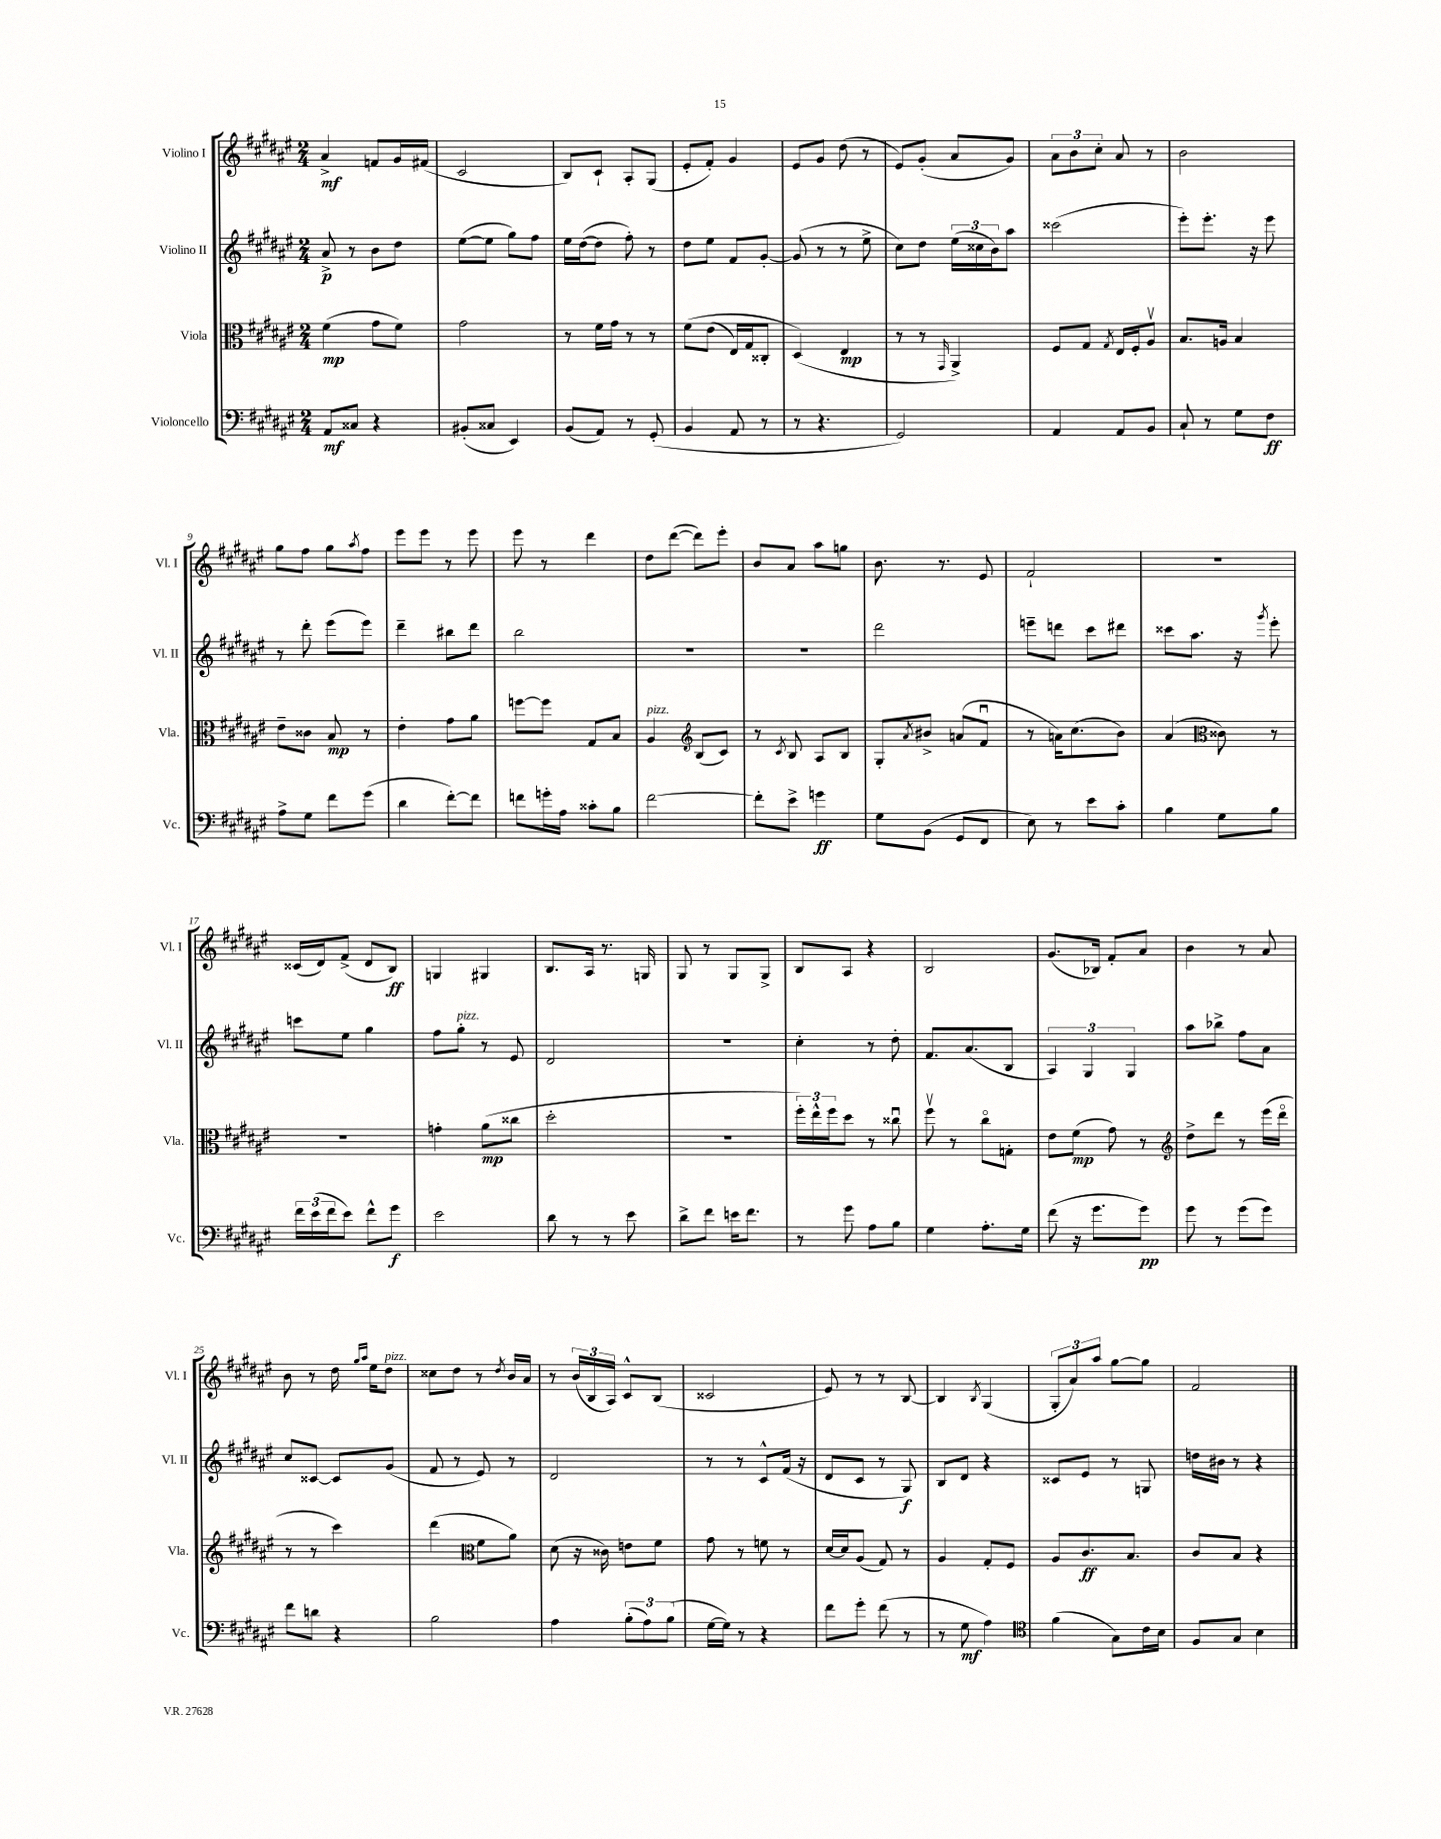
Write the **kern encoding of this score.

**kern	**dynam	**kern	**dynam	**kern	**dynam	**kern	**dynam
*part4	*part4	*part3	*part3	*part2	*part2	*part1	*part1
*staff4	*staff4	*staff3	*staff3	*staff2	*staff2	*staff1	*staff1
*I"Violoncello	*	*I"Viola	*	*I"Violino II	*	*I"Violino I	*
*I'Vc.	*	*I'Vla.	*	*I'Vl. II	*	*I'Vl. I	*
*clefF4	*	*clefC3	*	*clefG2	*	*clefG2	*
*k[f#c#g#d#a#e#]	*	*k[f#c#g#d#a#e#]	*	*k[f#c#g#d#a#e#]	*	*k[f#c#g#d#a#e#]	*
*M2/4	*	*M2/4	*	*M2/4	*	*M2/4	*
=1	=1	=1	=1	=1	=1	=1	=1
8AA#/L	mf	(4f#\	mp	8a#^/	p	4a#^/	mf
8C##X/J	.	.	.	8r	.	.	.
4r	.	8g#\L	.	8b\L	.	8fn/L	.
.	.	8f#\J)	.	8dd#\J	.	16g#/L	.
.	.	.	.	.	.	(16f#X/JJ	.
=2	=2	=2	=2	=2	=2	=2	=2
(8BB#X'/L	.	2g#\	.	([8ee#\L	.	2c#/	.
8C##X/J	.	.	.	8ee#\J]	.	.	.
4EE#/)	.	.	.	8gg#\L)	.	.	.
.	.	.	.	8ff#\J	.	.	.
=3	=3	=3	=3	=3	=3	=3	=3
(8BB/L	.	8r	.	16ee#\LL	.	8B/L)	.
.	.	.	.	([16dd#\J	.	.	.
8AA#/J)	.	16f#\LL	.	8dd#\J]	.	8c#`/J	.
.	.	16g#\JJ	.	.	.	.	.
8r	.	8r	.	8ff#'\)	.	8A#'/L	.
(8GG#'/	.	8r	.	8r	.	(8G#/J	.
=4	=4	=4	=4	=4	=4	=4	=4
4BB/	.	(8f#\L	.	8dd#\L	.	8e#'/L	.
.	.	(8e#\J	.	8ee#\J	.	8f#'/J)	.
8AA#/	.	16E#/LL)	.	8f#/L	.	4g#/	.
.	.	16G#/J	.	.	.	.	.
8r	.	8C##X'/J	.	[8g#'/J	.	.	.
=5	=5	=5	=5	=5	=5	=5	=5
8r	.	(4D#/)	.	(8g#/]	.	8e#/L	.
4.r	.	.	.	8r	.	8g#/J	.
.	.	4E#/	mp	8r	.	(8dd#\	.
.	.	.	.	8ee#^\	.	8r	.
=6	=6	=6	=6	=6	=6	=6	=6
2GG#/)	.	8r	.	8cc#\L)	.	8e#/L)	.
.	.	8r	.	8dd#\J	.	(8g#'/J	.
.	.	16qqGG#/	.	.	.	.	.
.	.	4AA#^/)	.	(24ee#\LL	.	8a#/L	.
.	.	.	.	24cc##X\	.	.	.
.	.	.	.	24b\J)	.	.	.
.	.	.	.	8aa#\J	.	8g#/J)	.
=7	=7	=7	=7	=7	=7	=7	=7
4AA#/	.	8F#/L	.	(2ccc##X\	.	12a#\L	.
.	.	.	.	.	.	12b\	.
.	.	8G#/J	.	.	.	.	.
.	.	.	.	.	.	12cc#'\J	.
.	.	8qG#/	.	.	.	.	.
8AA#/L	.	16E#/LL	.	.	.	8a#/	.
.	.	16F#'/J	.	.	.	.	.
8BB/J	.	8A#v/J	.	.	.	8r	.
=8	=8	=8	=8	=8	=8	=8	=8
8C#`/	.	8.B/L	.	8eee#'\L)	.	2b\	.
8r	.	.	.	8.eee#'\J	.	.	.
.	.	16An/Jk	.	.	.	.	.
8G#\L	.	4B/	.	.	.	.	.
.	.	.	.	16r	.	.	.
8F#\J	ff	.	.	8eee#\	.	.	.
!!LO:LB:g=z
=9	=9	=9	=9	=9	=9	=9	=9
8A#^\L	.	8e#~\L	.	8r	.	8gg#\L	.
8G#\J	.	8c##X\J	.	8ddd#'\	.	8ff#\J	.
8f#\L	.	8B/	mp	(8eee#\L	.	8gg#\L	.
.	.	.	.	.	.	8qaa#/	.
(8g#\J	.	8r	.	8eee#\J)	.	8ff#\J	.
=10	=10	=10	=10	=10	=10	=10	=10
4d#\	.	4e#'\	.	4ddd#~\	.	8eee#\L	.
.	.	.	.	.	.	8eee#\J	.
[8f#'\L)	.	8g#\L	.	8bb#X\L	.	8r	.
8f#\J]	.	8a#\J	.	8ddd#\J	.	8eee#\	.
=11	=11	=11	=11	=11	=11	=11	=11
8fn\L	.	[8ffn\L	.	2bb\	.	8eee#\	.
16gn'\L	.	8ff\J]	.	.	.	8r	.
16A#\JJ	.	.	.	.	.	.	.
8c##X'\L	.	8G#/L	.	.	.	4ddd#\	.
8B\J	.	8B/J	.	.	.	.	.
=12	=12	=12	=12	=12	=12	=12	=12
!	!	!LO:TX:a:i:t=pizz.	!	!	!	!	!
[2f#\	.	4A#/	.	2r	.	8dd#\L	.
.	.	.	.	.	.	([8ddd#\J	.
*	*	*clefG2	*	*	*	*	*
.	.	(8B/L	.	.	.	8ddd#\L])	.
.	.	8c#/J)	.	.	.	8eee#'\J	.
=13	=13	=13	=13	=13	=13	=13	=13
8f#'\L]	.	8r	.	2r	.	8b/L	.
.	.	8qc#/	.	.	.	.	.
8e#^\J	.	8B/	.	.	.	8a#/J	.
4gn\	ff	8A#/L	.	.	.	8aa#\L	.
.	.	8B/J	.	.	.	8ggn\J	.
=14	=14	=14	=14	=14	=14	=14	=14
8G#\L	.	8G#'/L	.	2ddd#\	.	8.b\	.
.	.	8qa#/	.	.	.	.	.
(8BB\J	.	8b#X^/J	.	.	.	.	.
.	.	.	.	.	.	8.r	.
8GG#/L	.	(8an/L	.	.	.	.	.
8FF#/J	.	8f#u/J	.	.	.	8e#/	.
=15	=15	=15	=15	=15	=15	=15	=15
8E#\)	.	8r	.	8eeen~\L	.	2f#`/	.
8r	.	16an\KL)	.	8dddn\J	.	.	.
.	.	(8.cc#\	.	.	.	.	.
8e#\L	.	.	.	8ccc#\L	.	.	.
8c#'\J	.	8b\J)	.	8ddd#X\J	.	.	.
=16	=16	=16	=16	=16	=16	=16	=16
4B\	.	(4a#/	.	8ccc##X\L	.	2r	.
.	.	.	.	8.aa#\J	.	.	.
*	*	*clefC3	*	*	*	*	*
8G#\L	.	8c##X\)	.	.	.	.	.
.	.	.	.	16r	.	.	.
.	.	.	.	8qggg#/	.	.	.
8B\J	.	8r	.	8eee#'\	.	.	.
!!LO:LB:g=z
=17	=17	=17	=17	=17	=17	=17	=17
24f#\LL	.	2r	.	8cccn\L	.	(16c##X/LL	.
(24e#\	.	.	.	.	.	.	.
.	.	.	.	.	.	16d#/J)	.
24f#\J	.	.	.	.	.	.	.
8e#\J)	.	.	.	8ee#\J	.	(8f#^/J	.
8f#^^\L	.	.	.	4gg#\	.	8d#/L	.
8g#\J	f	.	.	.	.	8B/J)	ff
=18	=18	=18	=18	=18	=18	=18	=18
2e#\	.	4gn'\	.	8ff#\L	.	4Gn/	.
!	!	!	!	!LO:TX:a:i:t=pizz.	!	!	!
.	.	.	.	8gg#'\J	.	.	.
.	.	(8a#\L	mp	8r	.	4G#X/	.
.	.	8cc##X\J	.	8e#/	.	.	.
=19	=19	=19	=19	=19	=19	=19	=19
8d#\	.	2dd#'\	.	2d#/	.	8.B/L	.
8r	.	.	.	.	.	.	.
.	.	.	.	.	.	16A#/Jk	.
8r	.	.	.	.	.	8.r	.
8e#\	.	.	.	.	.	.	.
.	.	.	.	.	.	16Gn/	.
=20	=20	=20	=20	=20	=20	=20	=20
8d#^\L	.	2r	.	2r	.	8G#/	.
8f#\J	.	.	.	.	.	8r	.
16en\KL	.	.	.	.	.	8G#/L	.
8.f#\J	.	.	.	.	.	.	.
.	.	.	.	.	.	8G#^/J	.
=21	=21	=21	=21	=21	=21	=21	=21
8r	.	24ff#'\LL)	.	4cc#'\	.	8B/L	.
.	.	24ee#^^\	.	.	.	.	.
.	.	24ff#\J	.	.	.	.	.
8g#\	.	8dd#\J	.	.	.	8A#/J	.
8A#\L	.	8r	.	8r	.	4r	.
8B\J	.	8cc##Xu\	.	8dd#'\	.	.	.
=22	=22	=22	=22	=22	=22	=22	=22
4G#\	.	8ff#v\	.	8.f#/L	.	2B/	.
.	.	8r	.	.	.	.	.
.	.	.	.	(8.a#/	.	.	.
8.A#'\L	.	8cc#\L	.	.	.	.	.
.	.	8Gn'\J	.	8B/J	.	.	.
16G#\Jk	.	.	.	.	.	.	.
=23	=23	=23	=23	=23	=23	=23	=23
(8f#\	.	8e#\L	.	6A#/)	.	(8.g#/L	.
16r	.	(8f#\J	mp	.	.	.	.
.	.	.	.	6G#/	.	.	.
8.g#\L	.	.	.	.	.	16B-X/Jk)	.
.	.	8g#\)	.	.	.	8f#'/L	.
.	.	.	.	6G#/	.	.	.
8g#\J)	pp	8r	.	.	.	8a#/J	.
=24	=24	=24	=24	=24	=24	=24	=24
*	*	*clefG2	*	*	*	*	*
8g#\	.	8dd#^\L	.	8aa#\L	.	4b\	.
8r	.	8ddd#\J	.	8bb-X^\J	.	.	.
(8g#\L	.	8r	.	8ff#\L	.	8r	.
8g#\J)	.	(16eee#\LL	.	8a#\J	.	8a#/	.
.	.	16ddd#\JJ	.	.	.	.	.
!!LO:LB:g=z
=25	=25	=25	=25	=25	=25	=25	=25
8f#\L	.	8r	.	8cc#/L	.	8b\	.
8dn\J	.	8r	.	[8c##X/J	.	8r	.
4r	.	4ccc#\)	.	8c##/L]	.	16dd#\	.
.	.	.	.	.	.	16qqgg#/LL	.
.	.	.	.	.	.	16qqaa#/JJ	.
.	.	.	.	.	.	16ee#\KL	.
!	!	!	!	!	!	!LO:TX:a:i:t=pizz.	!
.	.	.	.	(8g#/J	.	8dd#\J	.
=26	=26	=26	=26	=26	=26	=26	=26
2B\	.	(4ddd#\	.	8f#/	.	8cc##X\L	.
.	.	.	.	8r	.	8dd#\J	.
*	*	*clefC3	*	*	*	*	*
.	.	8f#\L	.	8e#/)	.	8r	.
.	.	.	.	.	.	8qdd#/	.
.	.	8a#\J)	.	8r	.	16b/LL	.
.	.	.	.	.	.	16a#/JJ	.
=27	=27	=27	=27	=27	=27	=27	=27
4A#\	.	(8d#\	.	2d#/	.	8r	.
.	.	16r	.	.	.	(24b/LL	.
.	.	.	.	.	.	24B/	.
.	.	16c##X\)	.	.	.	.	.
.	.	.	.	.	.	24A#/JJ)	.
(12B'\L	.	8en\L	.	.	.	8c#^^/L	.
12A#\)	.	.	.	.	.	.	.
.	.	8f#\J	.	.	.	(8B/J	.
(12B\J	.	.	.	.	.	.	.
=28	=28	=28	=28	=28	=28	=28	=28
[16G#\LL	.	8g#\	.	8r	.	2c##X/	.
16G#\JJ])	.	.	.	.	.	.	.
8r	.	8r	.	8r	.	.	.
4r	.	8fn\	.	8c#^^/L	.	.	.
.	.	8r	.	(16f#/Jk	.	.	.
.	.	.	.	16r	.	.	.
=29	=29	=29	=29	=29	=29	=29	=29
8f#\L	.	[16d#/LL	.	8d#/L	.	8e#/)	.
.	.	16d#/J]	.	.	.	.	.
8g#'\J	.	(8A#/J	.	8c#/J	.	8r	.
(8f#\	.	8G#/)	.	8r	.	8r	.
8r	.	8r	.	8G#/)	f	[8B/	.
=30	=30	=30	=30	=30	=30	=30	=30
8r	.	4A#/	.	8B/L	.	4B/]	.
8G#\	mf	.	.	8d#/J	.	.	.
.	.	.	.	.	.	8qB/	.
4A#\)	.	8G#'/L	.	4r	.	(4G#/	.
.	.	8F#/J	.	.	.	.	.
=31	=31	=31	=31	=31	=31	=31	=31
*clefC4	*	*	*	*	*	*	*
(4f#\	.	8A#/L	.	8c##X/L	.	12G#'/L	.
.	.	.	.	.	.	12a#/)	.
.	.	8.c#/	ff	8e#/J	.	.	.
.	.	.	.	.	.	12aa#/J	.
8G#\L)	.	.	.	8r	.	[8gg#\L	.
.	.	8.B/J	.	.	.	.	.
16c#\L	.	.	.	8Gn/	.	8gg#\J]	.
16B\JJ	.	.	.	.	.	.	.
=32	=32	=32	=32	=32	=32	=32	=32
8F#/L	.	8c#/L	.	16ddn\LL	.	2f#/	.
.	.	.	.	16b#X\JJ	.	.	.
8G#/J	.	8B/J	.	8r	.	.	.
4B\	.	4r	.	4r	.	.	.
==	==	==	==	==	==	==	==
*-	*-	*-	*-	*-	*-	*-	*-
